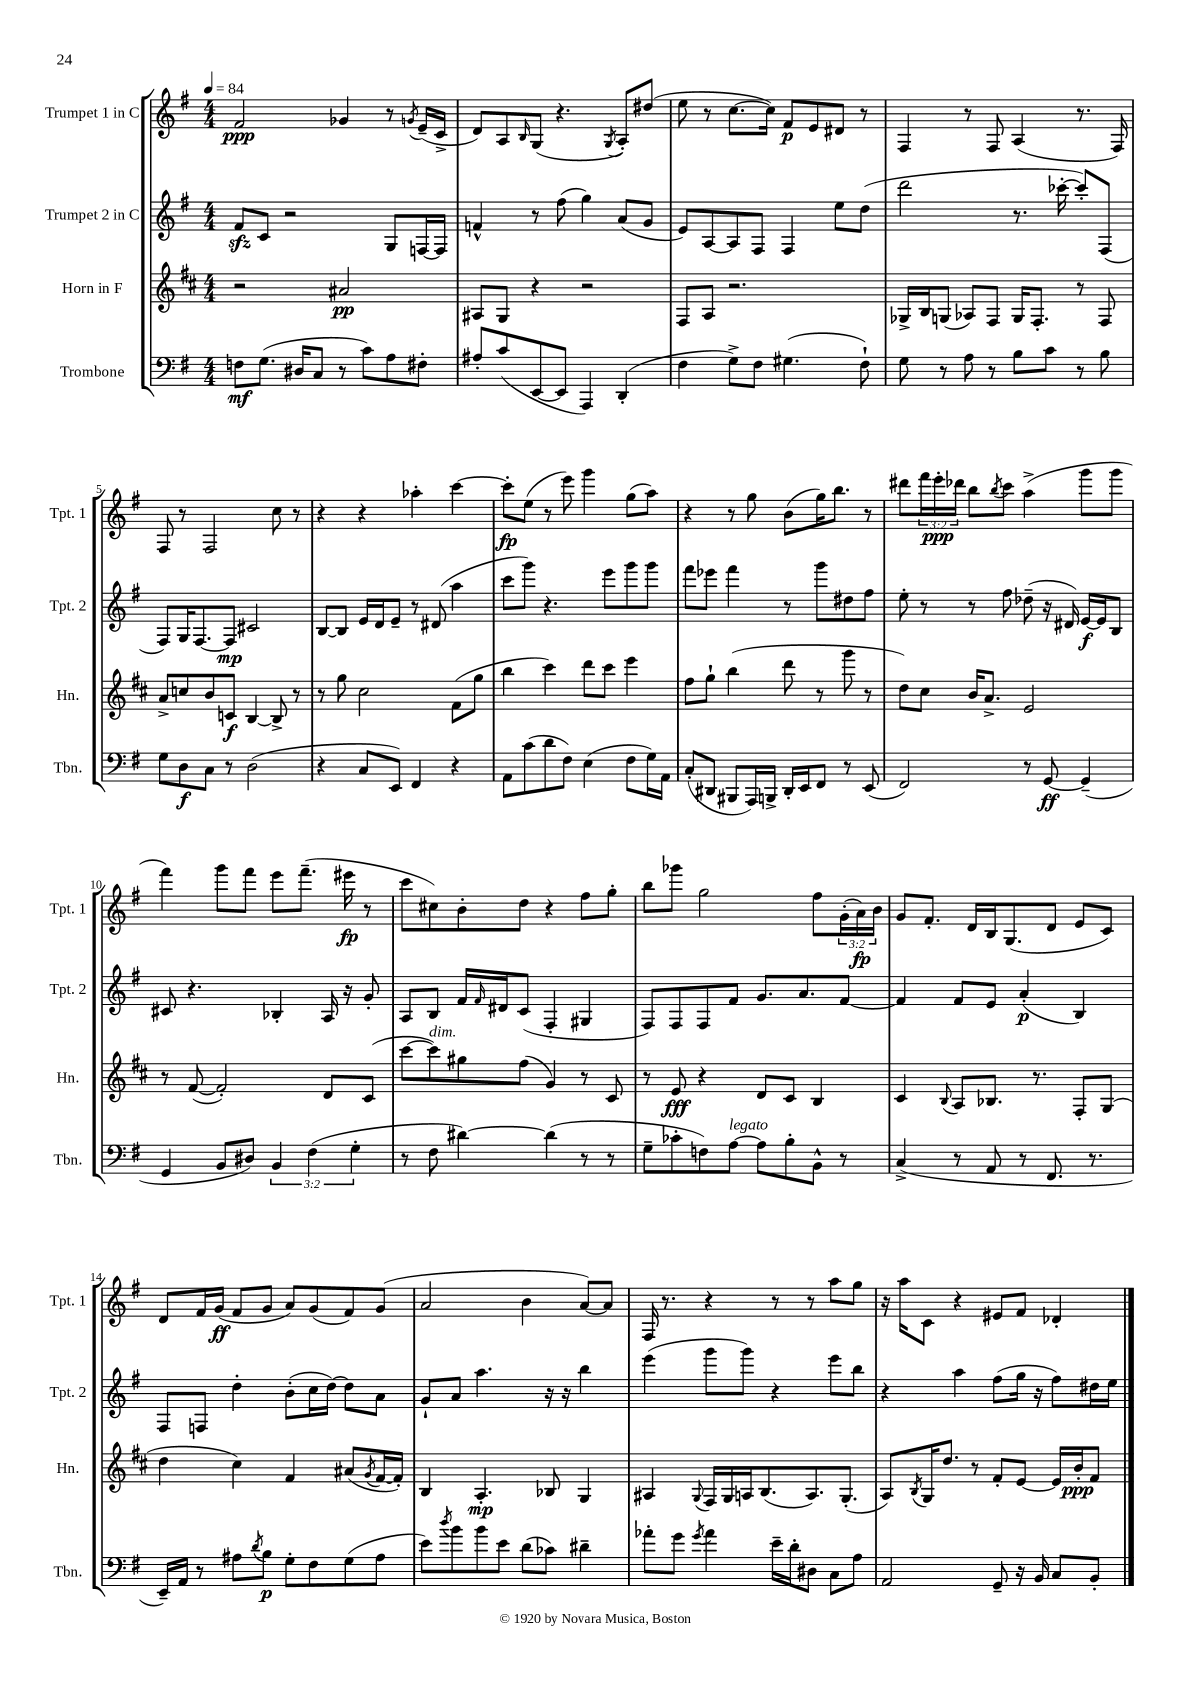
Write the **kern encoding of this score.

**kern	**kern	**kern	**kern
*staff4	*staff3	*staff2	*staff1
*clefF4	*clefG2	*clefG2	*clefG2
*k[f#]	*k[f#c#]	*k[f#]	*k[f#]
*M4/4	*M4/4	*M4/4	*M4/4
*MM84	*MM84	*MM84	*MM84
8F\L	2r	8f#/L	2f#/
(8.G\J	.	8c/J	.
.	.	2r	.
16D#/LK	.	.	.
8C/J	.	.	.
8r	2a#/	.	4g-/
8c\L)	.	.	.
8A\	.	8G/L	8r
.	.	.	8qg/
8F#'\J	.	[16F/L	(16e~/LL
.	.	16F/]JJ	16c^/JJ
=	=	=	=
8A#'/L	8A#/L	4f^^/	8d/L)
(8c/	8G/J	.	8A/
.	.	.	16qqB/
[8EE/	4r	8r	(8G/J
8EE/]J	.	(8ff#\	4.r
4AAA/)	2r	4gg\)	.
.	.	.	8qG/
(4DD'/	.	(8a/L	8A'/L)
.	.	8g/J	(8dd#/J
=	=	=	=
4F#\	8F#/L	8e/L)	8ee\
.	8A/J	[8A/	8r
8G^\L)	2.r	8A/]	[8.cc\L
8F#\J	.	8F#/J	.
.	.	.	16cc\]Jk)
(4.G#\	.	4F#/	8f#/L
.	.	.	8e/
.	.	8ee\L	8d#/J
8F#`\)	.	(8dd\J	8r
=	=	=	=
8G\	16G-^/LL	2ddd\	4F#/
.	16B/J	.	.
8r	(8G/J	.	.
8A\	8A-/L)	.	8r
8r	8F#/J	.	8F#/
8B\L	16G/LK	8.r	(4A/
.	8.F#'/J	.	.
8c\J	.	.	.
.	.	[16ccc-'\	.
8r	8r	8ccc-'/]L)	8.r
8B\	8F#/	(8F#/J	.
.	.	.	16F#/)
=	=	=	=
8G\L	8a^/L	8F#/L)	8F#/
8D\	8cc/	16G/K	8r
.	.	[8.F#/	.
8C\J	8b/	.	2F#/
8r	8c/J	8F#/]J	.
(2D\	[4B/	2c#/	.
.	8B^/]	.	8cc\
.	8r	.	8r
=	=	=	=
4r	8r	[8B/L	4r
.	8gg\	8B/]J	.
8C/L	2cc#\	16e/LL	4r
.	.	16d/J	.
8EE/J)	.	8e~/J	.
4FF#/	.	8r	4aa-'\
.	.	(8d#/	.
4r	(8f#\L	4aa\	[4ccc\
.	8gg\J	.	.
=	=	=	=
8AA\L	4bb\	8ccc\L	8ccc'\]L
(8c\	.	8ggg\J)	(8ee\J
8d\	4ccc#\)	4.r	8r
8F#\J)	.	.	8eee\)
(4E\	8ddd\L	.	4ggg\
.	8ccc#\J	8eee\L	.
8F#\L	4eee\	8ggg\	(8gg\L
16G\L)	.	8ggg\J	8aa\J)
16AA\JJ	.	.	.
=	=	=	=
(8C'/L	8ff#\L	8fff#\L	4r
8DD#/J	8gg`\J	8eee-\J	.
8BBB#/L	(4bb\	4fff#\	8r
16AAA/L)	.	.	8gg\
16BBB^/JJ	.	.	.
16DD#'/LL	8ddd\	8r	(8b\L
16EE/J	.	.	.
8FF#/J	8r	8ggg\L	16gg\K)
.	.	.	8.bb\J
8r	8ggg\	8dd#\	.
(8EE/	8r	8ff#\J	8r
=	=	=	=
2FF#/)	8dd\L)	8ee'\	8ddd#\L
.	8cc#\J	8r	24fff#\L
.	.	.	24eee'\
.	.	.	24ddd-\JJ
.	16b/LK	8r	8bb\L
.	8.a^/J	.	.
.	.	.	8qbb/
.	.	8ff#\	8ccc\J
8r	2e/	(8dd-~\	(4aa^\
[8GG/	.	16r	.
.	.	16d#/)	.
(4GG~/]	.	[16e/LL	8ggg\L
.	.	16e/]J	.
.	.	8B/J	8ggg\J
=	=	=	=
4GG/	8r	8c#/	4fff#\)
.	([8f#/	4.r	.
8BB/L	2f#'/])	.	8ggg\L
8D#/J)	.	.	8fff#\J
6BB/	.	4B-'/	8eee\L
.	.	.	(8.fff#~\J
(6F#\	.	.	.
.	8d/L	16A/	.
.	.	16r	16eee#\
6G'\	.	.	.
.	(8c#/J	8g'/	8r
=	=	=	=
8r	[8ccc#\L	8A/L	8ccc\L
8F#\	8ccc#\])	8B/J	8cc#\)
[4d#\)	8gg#\	16f#/LL	8b'\
.	.	16qqf#/	.
.	.	16d#/J	.
.	(8ff#\J	(8c/J	8dd\J
(4d#\]	4g/)	4F#'/	4r
8r	8r	4G#/	8ff#\L
8r	8c#/	.	8gg'\J
=	=	=	=
8G~\L	8r	8F#/L)	8bb\L
8c-'\	8e/	8F#/	8ggg-\J
8F\)	4r	8F#/	2gg\
[8A\J	.	8f#/J	.
8A\]L	8d/L	8.g/L	.
8B'\	8c#/J	.	.
.	.	8.a/	.
8BB^^\J	4B/	.	8ff#\L
8r	.	[8f#/J	(24g'\L
.	.	.	24a\)
.	.	.	24b\JJ
=	=	=	=
(4C^/	4c#/	4f#/]	8g/L
.	.	.	8.f#'/J
.	8qqB/	.	.
8r	8A/L	8f#/L	.
.	.	.	16d/LL
8AA/	8.B-/J	8e/J	16B/J
.	.	.	(8.G/
8r	.	(4a'/	.
.	8.r	.	.
8.FF#/	.	.	8d/J
.	8F#'/L	4B/)	8e/L
8.r	.	.	.
.	(8G/J	.	8c/J)
=	=	=	=
16EE~/LL)	4dd\	8F#/L	8d/L
16AA/JJ	.	.	.
8r	.	8F/J	16f#/L
.	.	.	(16g/JJ
8A#\L	4cc#\)	4dd'\	8f#/L
8qd/	.	.	.
8B\J	.	.	8g/J
8G'\L	4f#/	(8b'\L	8a/L)
8F#\	.	16cc\L	(8g/
.	.	[16dd\JJ)	.
(8G\	(8a#/L	8dd\]L	8f#/)
.	8qg/	.	.
8A#\J	[16f#/L	8a\J	(8g/J
.	16f#'/]JJ)	.	.
=	=	=	=
8e\L)	4B/	8g`/L	2a/
8qdd/	.	.	.
8b\	.	8a/J	.
8b\	4.A'/	4.aa\	.
8e\J	.	.	.
(8d\L	.	.	4b\
8c-\J)	8B-/	16r	.
.	.	16r	.
4d#~\	4G/	4bb\	[8a/L)
.	.	.	8a/]J
=	=	=	=
8a-'\L	4A#/	(4eee\	16F#/
.	.	.	8.r
8g\J	.	.	.
8qg/	8qqG/	.	.
4a-\	16F#/LL	8ggg\L	4r
.	16G/	.	.
.	16A/J	8ggg\J)	.
.	(8.B/	.	.
16e~\LL	.	4r	8r
16d'\J	.	.	.
8D#\J	8.A/)	.	8r
8C\L	.	8eee\L	8aa\L
.	(8.G'/J	.	.
8A\J	.	8bb\J	8gg\J
=	=	=	=
2AA/	8A/L)	4r	16r
.	.	.	16aa\LK
.	8qB/	.	.
.	16G/K	.	8c\J
.	8.dd/J	.	.
.	.	4aa\	4r
.	8r	.	.
8GG~/	8f#'/L	(8ff#\L	8e#/L
16r	[8e/J	16gg\Jk	8f#/J
16BB/	.	16r	.
8C/L	16e/]LL	8ff#\L)	4d-'/
.	16b'/J	.	.
8BB'/J	8f#/J	16dd#\L	.
.	.	16ee\JJ	.
==	==	==	==
*-	*-	*-	*-
